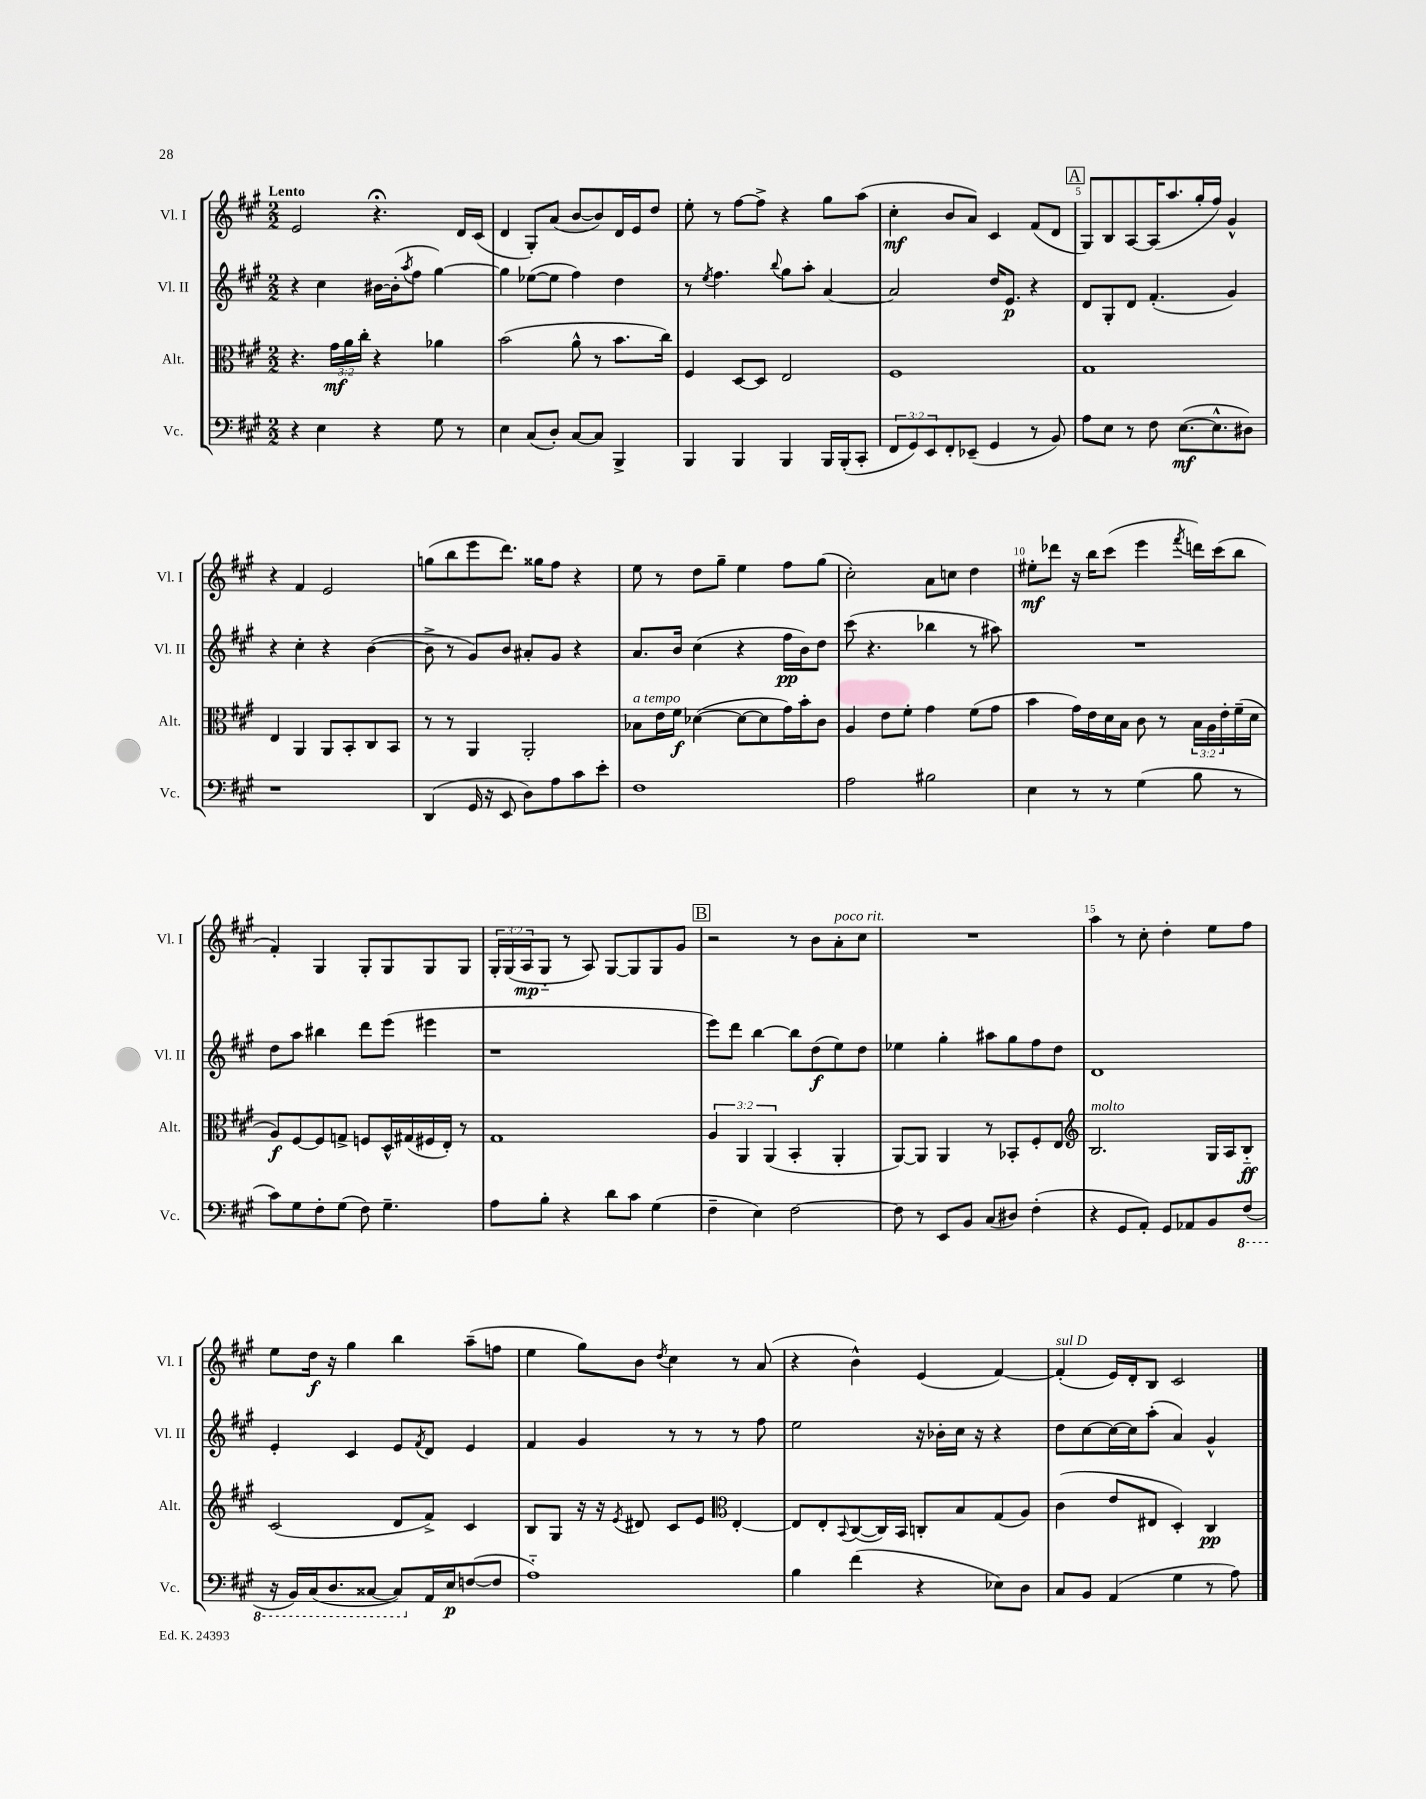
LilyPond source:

<<
\new StaffGroup <<
\new Staff = "s0" \with { instrumentName = "Vl. I" shortInstrumentName = "Vl. I" } {
    \clef treble \key a \major \numericTimeSignature \time 2/2 \override Staff.TupletNumber.text = #tuplet-number::calc-fraction-text \tempo "Lento"
    e'2 r4.\fermata d'16 cis'16( |
    d'4 gis8-.) a'8( b'8~ b'8) d'16 e'16 d''8 |
    e''8-. r8 fis''8~ fis''8-> r4 gis''8 a''8( |
    cis''4-.\mf b'8 a'8) cis'4 fis'8( d'8 |
    \mark \markup { \box "A" } gis8) b8 a8~ a16( a''8. gis''16-. fis''16) gis'4-^ |
    r4 fis'4 e'2 |
    g''8( b''8 e'''8 d'''8.) gisis''16 fis''8 r4 |
    e''8 r8 d''8 gis''8-- e''4 fis''8 gis''8( |
    cis''2-.) a'8 c''8 d''4 |
    eis''8-.\mf des'''8 r16 b''16 cis'''8( e'''4 \acciaccatura { fis'''8 } d'''16) cis'''16( b''8 |
    fis'4-.) gis4 gis8-. gis8 gis8 gis8 |
    \tuplet 3/2 { gis16-. gis16( a16\mp } gis8-_ r8 a8) gis8~ gis8 gis8 gis'8 |
    \mark \markup { \box "B" } r2 r8 b'8 a'8-.^\markup { \italic "poco rit." } cis''8 |
    R1 |
    a''4 r8 cis''8-. d''4-. e''8 fis''8 |
    e''8 d''16\f r16 gis''4 b''4 a''8--( f''8 |
    e''4 gis''8) b'8 \acciaccatura { d''8 } cis''4 r8 a'8( |
    r4 b'4-^) e'4( fis'4~) |
    fis'4-.^\markup { \italic "sul D" }( e'16) d'16-. b8 cis'2 \bar "|." |
}
\new Staff = "s1" \with { instrumentName = "Vl. II" shortInstrumentName = "Vl. II" } {
    \clef treble \key a \major \numericTimeSignature \time 2/2
    r4 cis''4 bis'16~ bis'16-.( \acciaccatura { a''8 } fis''8 gis''4~) |
    gis''4 ees''8~( ees''8 fis''4) d''4 |
    r8 \acciaccatura { e''8 } fis''4. \appoggiatura { b''8 } gis''8 a''8-. a'4~ |
    a'2 d''16 e'8.\p r4 |
    \mark \markup { \box "A" } d'8 gis8-. d'8 fis'4.-.( gis'4) |
    r4 cis''4-. r4 b'4~( |
    b'8-> r8 gis'8) b'8 ais'8-. gis'8 r4 |
    a'8. b'16 cis''4( r4 fis''16\pp b'16) d''8 |
    cis'''8( r4. bes''4 r8 ais''8) |
    R1 |
    d''8 a''8 bis''4 d'''8 e'''8( eis'''4 |
    r1 |
    \mark \markup { \box "B" } e'''8) d'''8 b''4~ b''8 d''8\f( e''8) d''8 |
    ees''4 gis''4-. ais''8 gis''8 fis''8 d''8 |
    d'1 |
    e'4-. cis'4 e'8 \acciaccatura { fis'8 } d'8 e'4 |
    fis'4 gis'4 r8 r8 r8 fis''8 |
    e''2 r16 bes'16-. cis''16 r16 r4 |
    d''8 cis''8~ cis''16~ cis''16 a''8-.( a'4) gis'4-^ \bar "|." |
}
\new Staff = "s2" \with { instrumentName = "Alt." shortInstrumentName = "Alt." } {
    \clef alto \key a \major \numericTimeSignature \time 2/2 \override Staff.TupletNumber.text = #tuplet-number::calc-fraction-text
    r4. \tuplet 3/2 { gis'16\mf a'16 cis''16-. } r4 aes'4 |
    b'2( a'8-^ r8 b'8. cis''16) |
    fis4 d8~ d8 e2 |
    fis1 |
    \mark \markup { \box "A" } gis1 |
    e4 a,4 a,8 b,8-. cis8 b,8 |
    r8 r8 a,4 a,2-. |
    bes8^\markup { \italic "a tempo" } e'16 fis'16\f des'4~( des'8~ des'8 gis'16) b'16-. cis'8 |
    a4 e'8 fis'8-. gis'4 fis'8( gis'8 |
    b'4 gis'16) e'16 d'16 b16 cis'8 r8 \tuplet 3/2 { b16 a16 e'16-. } fis'16--( d'16 |
    a8\f) fis8~ fis8 g8-> f8 d16-^ gis16( fis16 e16-.) r8 |
    gis1 |
    \mark \markup { \box "B" } \tuplet 3/2 { a4 a,4 a,4( } b,4-. a,4-. |
    a,8~) a,8 a,4 r8 bes,8-. fis8-. e8 |
    \clef treble b2.^\markup { \italic "molto" } gis16 a16 b8-_\ff |
    cis'2( d'8 fis'8->) cis'4 |
    b8 gis8 r16 r16 \acciaccatura { e'8 } dis'8 cis'8 e'8 \clef alto e4~-. |
    e8 e8-. \appoggiatura { b,8 } cis8~( cis16) b,16 c8-. b8 gis8( a8) |
    cis'4( e'8 eis8 d4-.) cis4\pp \bar "|." |
}
\new Staff = "s3" \with { instrumentName = "Vc." shortInstrumentName = "Vc." } {
    \clef bass \key a \major \numericTimeSignature \time 2/2 \override Staff.TupletNumber.text = #tuplet-number::calc-fraction-text
    r4 e4 r4 gis8 r8 |
    e4 cis8( d8-.) cis8~ cis8 b,,4-> |
    b,,4 b,,4 b,,4 b,,16 b,,16-.( cis,8-. |
    \tuplet 3/2 { fis,8 gis,8) e,8 } fis,8-. ees,8--( gis,4 r8 b,8) |
    \mark \markup { \box "A" } a8 e8 r8 fis8 e8.~\mf( e8.-^ dis8) |
    r1 |
    d,4( gis,16 r16 e,8 d8) a8 cis'8 e'8-. |
    fis1 |
    a2 bis2 |
    e4 r8 r8 gis4( b8 r8 |
    cis'8) gis8 fis8-. gis8( fis8) gis4.-- |
    a8 b8-. r4 d'8 cis'8 gis4( |
    \mark \markup { \box "B" } fis4-- e4) fis2~ |
    fis8 r8 e,8 b,8 cis8( dis8) fis4-.( |
    r4 gis,8 a,8-.) gis,8 aes,8 b,8 \ottava #-1 fis,8( |
    r16 b,,16) cis,16( d,8. cisis,8~ cisis,8) \ottava #0 a,16 e16\p f8~( f8 |
    a1-_) |
    b4 fis'4( r4 ees8) d8 |
    cis8 b,8 a,4( gis4 r8 a8) \bar "|." |
}
>>
>>
\layout { \context { \Score \override BarNumber.break-visibility = ##(#f #t #t) barNumberVisibility = #(every-nth-bar-number-visible 5) } }
